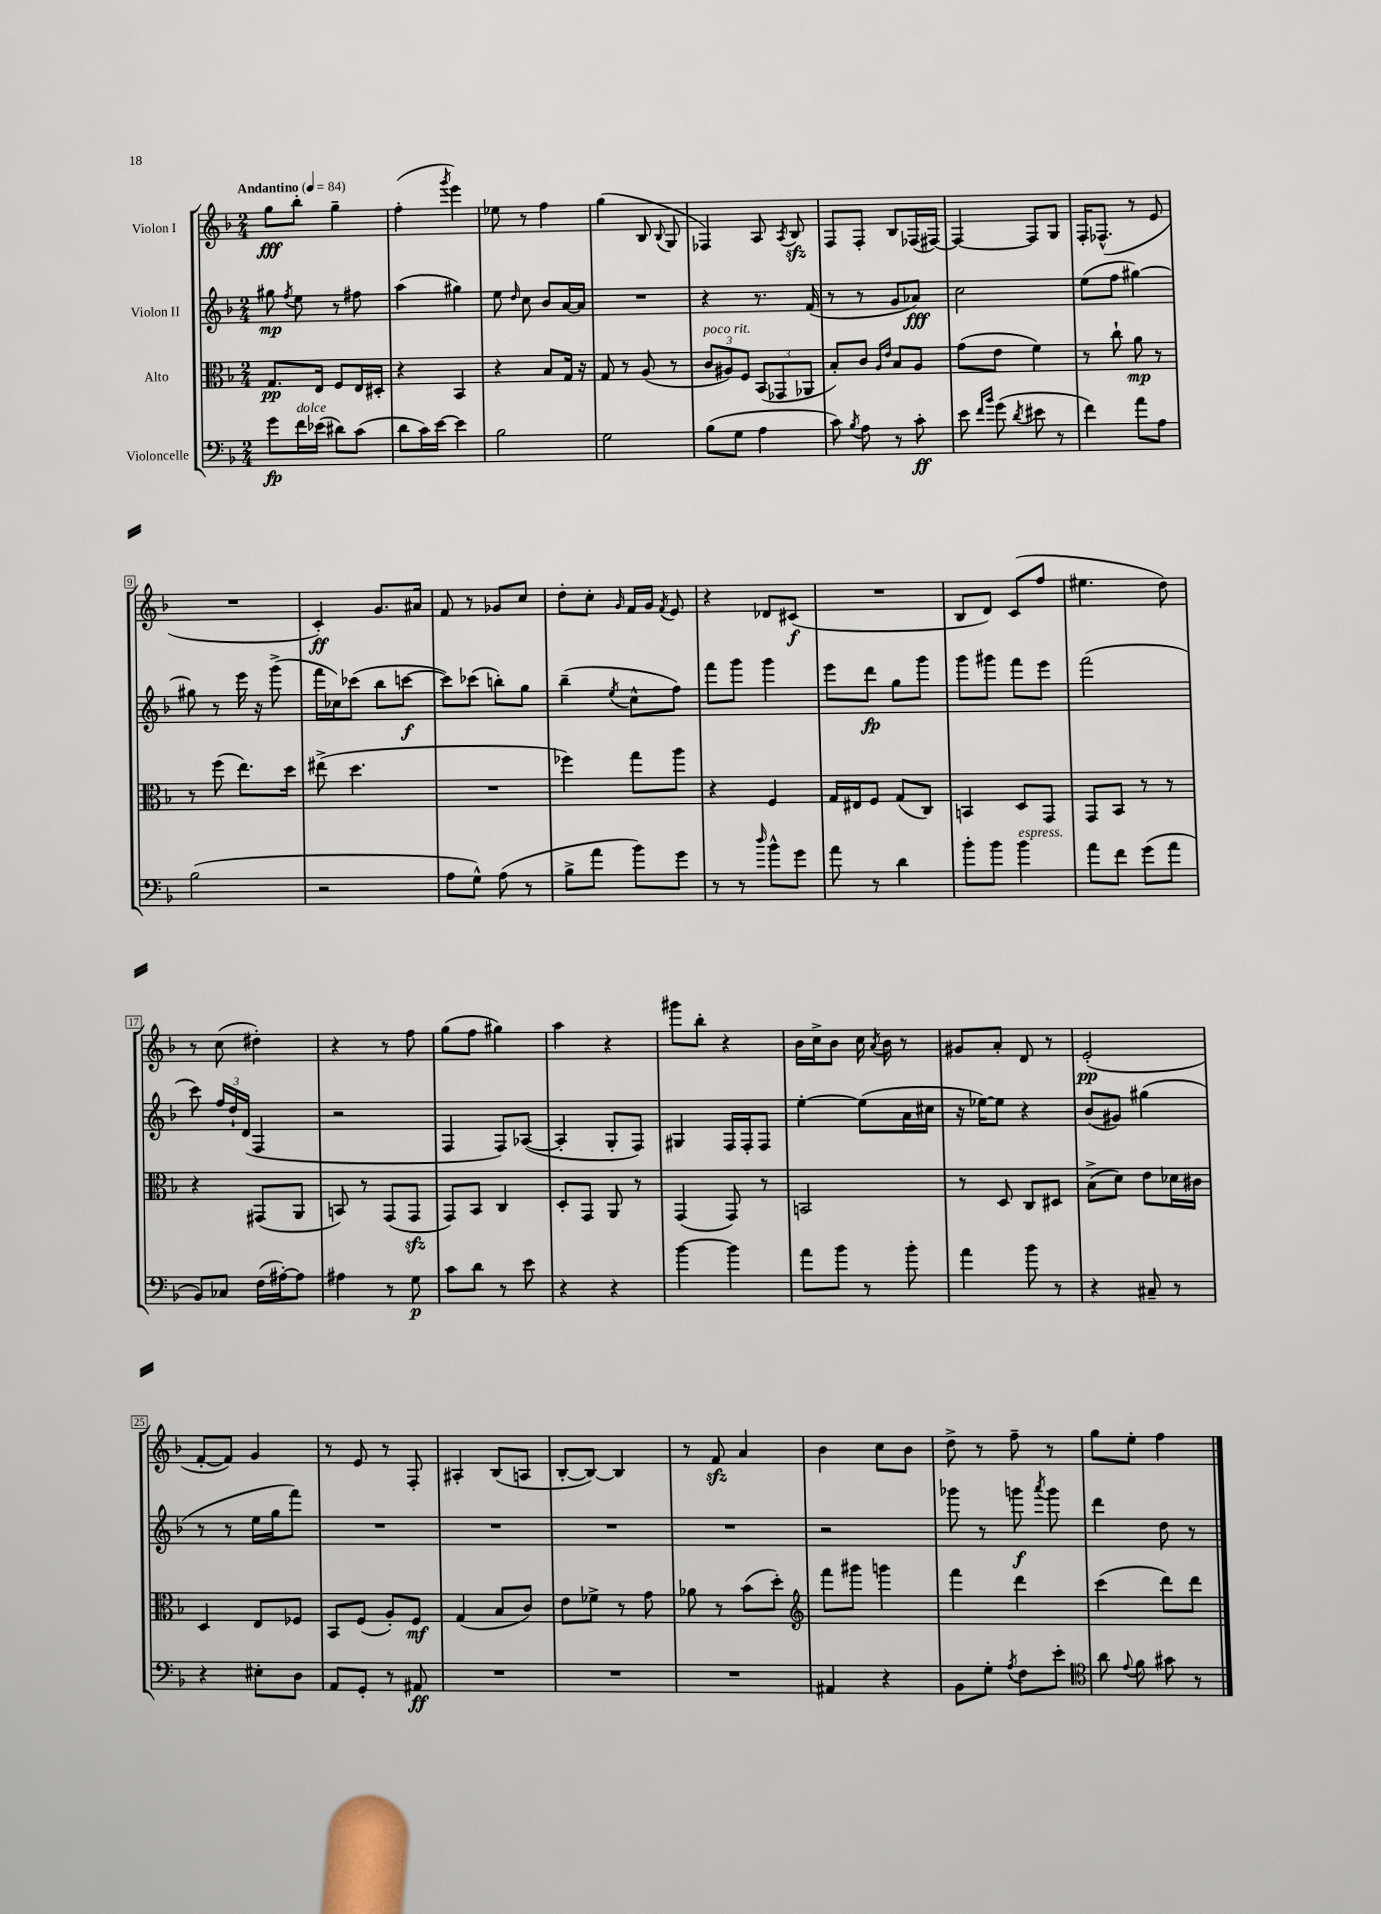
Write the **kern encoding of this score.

**kern	**dynam	**kern	**dynam	**kern	**dynam	**kern	**dynam
*part4	*part4	*part3	*part3	*part2	*part2	*part1	*part1
*staff4	*staff4	*staff3	*staff3	*staff2	*staff2	*staff1	*staff1
*I"Violoncelle	*	*I"Alto	*	*I"Violon II	*	*I"Violon I	*
*clefF4	*	*clefC3	*	*clefG2	*	*clefG2	*
*k[b-]	*	*k[b-]	*	*k[b-]	*	*k[b-]	*
*M2/4	*	*M2/4	*	*M2/4	*	*M2/4	*
*MM84	*	*MM84	*	*MM84	*	*MM84	*
=1	=1	=1	=1	=1	=1	=1	=1
!	!	!	!	!	!	!LO:TX:a:B:t=Andantino	!
8g\L	fp	8.G/L	pp	8gg#X\	mp	8gg\L	fff
.	.	.	.	8qff/	.	.	.
!LO:TX:a:i:t=dolce	!	!	!	!	!	!	!
16f\L	.	.	.	8ee\	.	8bb-'\J	.
(16e-X\JJ	.	16E/Jk	.	.	.	.	.
8d#X\L)	.	8F/L	.	8r	.	4gg~\	.
(8c\J	.	16E/L	.	8ff#X\	.	.	.
.	.	16D#X'/JJ	.	.	.	.	.
=2	=2	=2	=2	=2	=2	=2	=2
8d\L	.	4r	.	(4aa\	.	(4ff'\	.
16c\L)	.	.	.	.	.	.	.
[16e\JJ	.	.	.	.	.	.	.
.	.	.	.	.	.	8qggg/	.
4e\]	.	4BB-/	.	4gg#X\)	.	4eee\)	.
=3	=3	=3	=3	=3	=3	=3	=3
2B-\	.	4r	.	8ee\	.	8ee-X\	.
.	.	.	.	16qqdd/	.	.	.
.	.	.	.	8cc\	.	8r	.
.	.	8B-/L	.	8b-/L	.	4ff\	.
.	.	16G/Jk	.	[16a/L	.	.	.
.	.	16r	.	16a/JJ]	.	.	.
=4	=4	=4	=4	=4	=4	=4	=4
2G\	.	8G/	.	2r	.	(4gg\	.
.	.	8r	.	.	.	.	.
.	.	(8A/	.	.	.	8B-/	.
.	.	.	.	.	.	8qqB-/	.
.	.	8r	.	.	.	8G/	.
=5	=5	=5	=5	=5	=5	=5	=5
!	!	!LO:TX:a:i:t=poco rit.	!	!	!	!	!
(8B-\L	.	12c/L	.	4r	.	4F-X/)	.
.	.	12A#X/)	.	.	.	.	.
8G\J	.	.	.	.	.	.	.
.	.	12F/J	.	.	.	.	.
4A\	.	(12BB-/L	.	8.r	.	8A/	.
.	.	12GG-X/	.	.	.	.	.
.	.	.	.	.	.	8qA/	.
.	.	.	.	.	.	8B-zz/	.
.	.	12AA-X/J	.	.	.	.	.
.	.	.	.	(16f/	.	.	.
=6	=6	=6	=6	=6	=6	=6	=6
8c\)	.	8B-'/L)	.	8r	.	8F/L	.
8qB-/	.	.	.	.	.	.	.
8A\	.	8c/J	.	8r	.	8F'/J	.
.	.	16qqA/LL	.	.	.	.	.
.	.	16qqe/JJ	.	.	.	.	.
8r	.	8B-/L	.	8g/L	.	8B-/L	.
8c'\	ff	8A/J	.	8a-X/J)	fff	(16F-X/L	.
.	.	.	.	.	.	[16F#X/JJ)	.
=7	=7	=7	=7	=7	=7	=7	=7
8e\	.	(8g\L	.	2cc\	.	4F#/_	.
16qqf/LL	.	.	.	.	.	.	.
16qqb-/JJ	.	.	.	.	.	.	.
(8g\	.	8e\J	.	.	.	.	.
8qd/	.	.	.	.	.	.	.
8e#X\	.	4f\)	.	.	.	8F#/L]	.
8r	.	.	.	.	.	8G/J	.
=8	=8	=8	=8	=8	=8	=8	=8
4f\)	.	8r	.	(8ee\L	.	16F'/KL	.
.	.	.	.	.	.	(8.F-X^^/J	.
.	.	8cc`\	.	8ff\J	.	.	.
8a\L	.	8a\	mp	[4gg#X\)	.	8r	.
8A\J	.	8r	.	.	.	8e/	.
!!LO:LB:g=z
=9	=9	=9	=9	=9	=9	=9	=9
(2B-\	.	8r	.	8gg#X\]	.	2r	.
.	.	(8ff\	.	8r	.	.	.
.	.	8.ee\L)	.	16eee\	.	.	.
.	.	.	.	16r	.	.	.
.	.	.	.	(8ggg^\	.	.	.
.	.	16dd\Jk	.	.	.	.	.
=10	=10	=10	=10	=10	=10	=10	=10
2r	.	(8ee#X^\	.	16fff\LL	.	4c'/)	ff
.	.	.	.	16cc-X\J)	.	.	.
.	.	4.dd\	.	(8ccc-X\J	.	.	.
.	.	.	.	8bb-\L	.	8.g/L	.
.	.	.	.	[8cccn\J	f	.	.
.	.	.	.	.	.	16a#X/Jk	.
=11	=11	=11	=11	=11	=11	=11	=11
8A\L	.	2r	.	8ccc\L])	.	8f/	.
8G^^\J)	.	.	.	(8ccc-X\J	.	8r	.
(8A\	.	.	.	8bbn'\L)	.	8g-X/L	.
8r	.	.	.	8gg\J	.	8cc/J	.
=12	=12	=12	=12	=12	=12	=12	=12
8B-^\L	.	4ff-X\)	.	(4bb-~\	.	8dd'\L	.
8a\J	.	.	.	.	.	8cc'\J	.
.	.	.	.	8qee/	.	16qqg/	.
8b-\L)	.	8gg\L	.	8cc^^\L	.	16f/LL	.
.	.	.	.	.	.	16g/JJ	.
.	.	.	.	.	.	8qf/	.
8g\J	.	8aa\J	.	8ff\J)	.	8e/	.
=13	=13	=13	=13	=13	=13	=13	=13
8r	.	4r	.	8fff\L	.	4r	.
8r	.	.	.	8ggg\J	.	.	.
16qqdd/	.	.	.	.	.	.	.
8b-^^\L	.	4F/	.	4ggg\	.	8d-X/L	.
8g\J	.	.	.	.	.	(8c#X/J	f
=14	=14	=14	=14	=14	=14	=14	=14
8a\	.	16G/LL	.	8eee\L	.	2r	.
.	.	16E#X/J	.	.	.	.	.
8r	.	8F/J	.	8ddd\J	fp	.	.
4d\	.	(8G/L	.	8gg\L	.	.	.
.	.	8C/J)	.	8ggg\J	.	.	.
=15	=15	=15	=15	=15	=15	=15	=15
8b-'\L	.	4BBn/	.	8ggg\L	.	8B-/L	.
8b-\J	.	.	.	8ggg#X\J	.	8d/J)	.
!LO:TX:a:i:t=espress.	!	!	!	!	!	!	!
4b-\	.	8D/L	.	8fff\L	.	(8c/L	.
.	.	8GG/J	.	8eee\J	.	8ff/J	.
=16	=16	=16	=16	=16	=16	=16	=16
8a\L	.	8GG/L	.	(2fff\	.	4.ee#X\	.
8f\J	.	8BB-/J	.	.	.	.	.
(8g\L	.	8r	.	.	.	.	.
8a\J	.	8r	.	.	.	8dd\)	.
!!LO:LB:g=z
=17	=17	=17	=17	=17	=17	=17	=17
8BB-/L)	.	4r	.	8ccc\)	.	8r	.
8C-X/J	.	.	.	24ff/LL	.	(8cc\	.
.	.	.	.	24dd`/	.	.	.
.	.	.	.	(24d/JJ	.	.	.
(16F\LL	.	(8GG#X/L	.	4F/	.	4dd#X'\)	.
[16A#X'\J)	.	.	.	.	.	.	.
8A#\J]	.	8AA/J	.	.	.	.	.
=18	=18	=18	=18	=18	=18	=18	=18
4A#X\	.	8BBn/)	.	2r	.	4r	.
.	.	8r	.	.	.	.	.
8r	.	(8GG/L	.	.	.	8r	.
8G\	p	8GGzz/J	.	.	.	8ff\	.
=19	=19	=19	=19	=19	=19	=19	=19
8c\L	.	8GG/L)	.	4F/	.	(8gg\L	.
8d\J	.	8BB-/J	.	.	.	8ff\J	.
8r	.	4C/	.	8F/L)	.	4gg#X\)	.
8e\	.	.	.	([8A-X/J	.	.	.
=20	=20	=20	=20	=20	=20	=20	=20
4r	.	8D'/L	.	4A-'/]	.	4aa\	.
.	.	8GG/J	.	.	.	.	.
4r	.	8AA/	.	8G'/L	.	4r	.
.	.	8r	.	8F/J)	.	.	.
=21	=21	=21	=21	=21	=21	=21	=21
[4b-\	.	(4GG/	.	4G#X/	.	8ggg#X\L	.
.	.	.	.	.	.	8bb-'\J	.
4b-\]	.	8GG/)	.	16F/LL	.	4r	.
.	.	.	.	16F'/J	.	.	.
.	.	8r	.	8F/J	.	.	.
=22	=22	=22	=22	=22	=22	=22	=22
8a\L	.	2BBn/	.	[4ee'\	.	16b-\LL	.
.	.	.	.	.	.	16cc^\J	.
8b-\J	.	.	.	.	.	8b-\J	.
8r	.	.	.	(8ee\L]	.	16cc\	.
.	.	.	.	.	.	8qa/	.
.	.	.	.	.	.	16b-\	.
8b-'\	.	.	.	16a\L	.	8r	.
.	.	.	.	16cc#X\JJ	.	.	.
=23	=23	=23	=23	=23	=23	=23	=23
4a\	.	8r	.	16r	.	8g#X/L	.
.	.	.	.	[16ee-X\KL)	.	.	.
.	.	8D/	.	8ee-\J]	.	8a'/J	.
8b-\	.	8C/L	.	4r	.	8d/	.
8r	.	8D#X/J	.	.	.	8r	.
=24	=24	=24	=24	=24	=24	=24	=24
4r	.	(8B-^\L	.	(8b-/L	.	(2e'/	pp
.	.	8d\J)	.	8g#X/J)	.	.	.
8C#X~/	.	8e\L	.	(4gg#X\	.	.	.
8r	.	16d-X\L	.	.	.	.	.
.	.	16c#X\JJ	.	.	.	.	.
!!LO:LB:g=z
=25	=25	=25	=25	=25	=25	=25	=25
4r	.	4D/	.	8r	.	[8f'/L	.
.	.	.	.	8r	.	8f/J])	.
8E#X'\L	.	8E/L	.	16ee\LL	.	4g/	.
.	.	.	.	16gg\J	.	.	.
8D\J	.	8F-X/J	.	8fff\J)	.	.	.
=26	=26	=26	=26	=26	=26	=26	=26
8AA/L	.	8BB-/L	.	2r	.	8r	.
8GG'/J	.	(8F/J	.	.	.	8e/	.
8r	.	8A'/L)	.	.	.	8r	.
8AA#X/	ff	8F/J	mf	.	.	8F'/	.
=27	=27	=27	=27	=27	=27	=27	=27
2r	.	(4G/	.	2r	.	4A#X'/	.
.	.	8B-/L	.	.	.	(8B-/L	.
.	.	8c/J)	.	.	.	8An/J	.
=28	=28	=28	=28	=28	=28	=28	=28
2r	.	8e\L	.	2r	.	[8B-'/L	.
.	.	8f-X^\J	.	.	.	8B-/J_)	.
.	.	8r	.	.	.	4B-/]	.
.	.	8g\	.	.	.	.	.
=29	=29	=29	=29	=29	=29	=29	=29
2r	.	8a-X\	.	2r	.	8r	.
.	.	8r	.	.	.	8fzz/	.
.	.	(8b-\L	.	.	.	4a/	.
.	.	8dd'\J)	.	.	.	.	.
=30	=30	=30	=30	=30	=30	=30	=30
*	*	*clefG2	*	*	*	*	*
4AA#X/	.	8fff\L	.	2r	.	4b-\	.
.	.	8ggg#X\J	.	.	.	.	.
4r	.	4gggn\	.	.	.	8cc\L	.
.	.	.	.	.	.	8b-\J	.
=31	=31	=31	=31	=31	=31	=31	=31
8BB-\L	.	4fff\	.	8ggg-X\	.	8dd^\	.
8G'\J	.	.	.	8r	.	8r	.
8qA/	.	.	.	.	.	.	.
8F\L	.	4ddd\	.	8gggn\	f	8ff~\	.
.	.	.	.	8qaaa/	.	.	.
8e'\J	.	.	.	8ggg\	.	8r	.
=32	=32	=32	=32	=32	=32	=32	=32
*clefC4	*	*	*	*	*	*	*
8a\	.	(4ccc\	.	4ddd\	.	8gg\L	.
8qqe/	.	.	.	.	.	.	.
8f\	.	.	.	.	.	8ee'\J	.
8g#X\	.	8ddd\L)	.	8dd\	.	4ff\	.
8r	.	8ddd\J	.	8r	.	.	.
==	==	==	==	==	==	==	==
*-	*-	*-	*-	*-	*-	*-	*-
